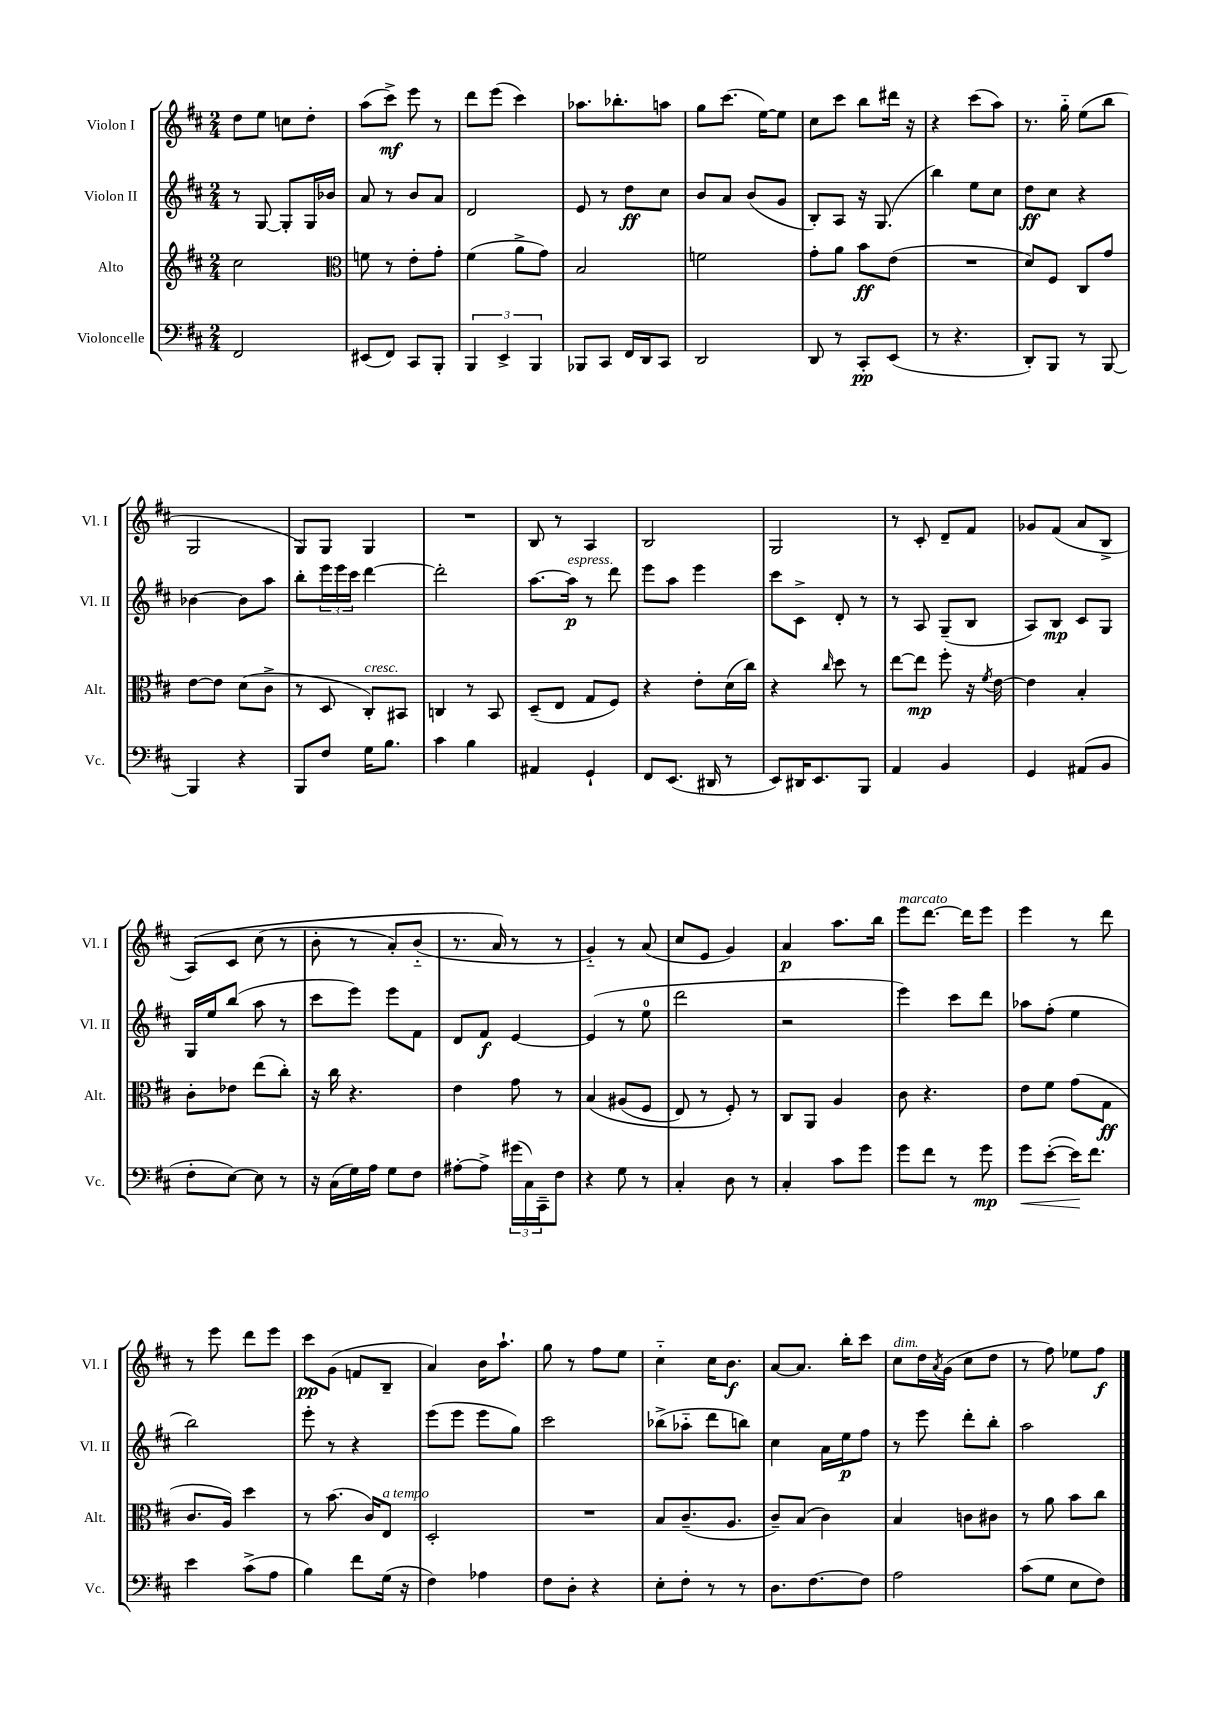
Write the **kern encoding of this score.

**kern	**dynam	**kern	**dynam	**kern	**dynam	**kern	**dynam
*part4	*part4	*part3	*part3	*part2	*part2	*part1	*part1
*staff4	*staff4	*staff3	*staff3	*staff2	*staff2	*staff1	*staff1
*I"Violoncelle	*	*I"Alto	*	*I"Violon II	*	*I"Violon I	*
*I'Vc.	*	*I'Alt.	*	*I'Vl. II	*	*I'Vl. I	*
*clefF4	*	*clefG2	*	*clefG2	*	*clefG2	*
*k[f#c#]	*	*k[f#c#]	*	*k[f#c#]	*	*k[f#c#]	*
*M2/4	*	*M2/4	*	*M2/4	*	*M2/4	*
=16	=16	=16	=16	=16	=16	=16	=16
2FF#/	.	2cc#\	.	8r	.	8dd\L	.
.	.	.	.	[8G/	.	8ee\J	.
.	.	.	.	8G'/L]	.	8ccn\L	.
.	.	.	.	16G/L	.	8dd'\J	.
.	.	.	.	16b-X/JJ	.	.	.
=17	=17	=17	=17	=17	=17	=17	=17
*	*	*clefC3	*	*	*	*	*
(8EE#X/L	.	8fn\	.	8a/	.	(8aa\L	.
8FF#/J)	.	8r	.	8r	.	8ccc#^\J)	mf
8CC#/L	.	8e'\L	.	8b/L	.	8eee\	.
8BBB'/J	.	8g'\J	.	8a/J	.	8r	.
=18	=18	=18	=18	=18	=18	=18	=18
6BBB/	.	(4f#\	.	2d/	.	8ddd\L	.
.	.	.	.	.	.	(8eee\J	.
6EE^/	.	.	.	.	.	.	.
.	.	8a^\L	.	.	.	4ccc#\)	.
6BBB/	.	.	.	.	.	.	.
.	.	8g\J)	.	.	.	.	.
=19	=19	=19	=19	=19	=19	=19	=19
8BBB-X/L	.	2B/	.	8e/	.	8.aa-X\L	.
8CC#/J	.	.	.	8r	.	.	.
.	.	.	.	.	.	8.bb-X'\	.
16FF#/LL	.	.	.	8dd\L	ff	.	.
16DD/J	.	.	.	.	.	.	.
8CC#/J	.	.	.	8cc#\J	.	8aan\J	.
=20	=20	=20	=20	=20	=20	=20	=20
2DD/	.	2fn\	.	8b/L	.	8gg\L	.
.	.	.	.	8a/J	.	(8.ccc#\J	.
.	.	.	.	(8b/L	.	.	.
.	.	.	.	.	.	[16ee\KL)	.
.	.	.	.	8g/J	.	8ee\J]	.
=21	=21	=21	=21	=21	=21	=21	=21
8DD/	.	8g'\L	.	8B'/L)	.	8cc#\L	.
8r	.	8a\J	.	8A/J	.	8ccc#\J	.
8CC#'/L	pp	8b\L	ff	16r	.	8bb\L	.
.	.	.	.	(8.G/	.	.	.
(8EE/J	.	(8e\J	.	.	.	16ddd#X\Jk	.
.	.	.	.	.	.	16r	.
=22	=22	=22	=22	=22	=22	=22	=22
8r	.	2r	.	4bb\)	.	4r	.
4.r	.	.	.	.	.	.	.
.	.	.	.	8ee\L	.	(8ccc#\L	.
.	.	.	.	8cc#\J	.	8aa\J)	.
=23	=23	=23	=23	=23	=23	=23	=23
8DD'/L)	.	8d/L)	.	8dd\L	ff	8.r	.
8BBB/J	.	8F#/J	.	8cc#\J	.	.	.
.	.	.	.	.	.	16gg\	.
8r	.	8C#/L	.	4r	.	(8ee\L	.
[8BBB/	.	8g/J	.	.	.	8bb\J	.
!!LO:LB:g=z
=24	=24	=24	=24	=24	=24	=24	=24
4BBB/]	.	[8e\L	.	[4b-X\	.	2G/	.
.	.	8e\J]	.	.	.	.	.
4r	.	(8d\L	.	8b-\L]	.	.	.
.	.	8c#^\J	.	8aa\J	.	.	.
=25	=25	=25	=25	=25	=25	=25	=25
8BBB/L	.	8r	.	8bb'\L	.	8G/L)	.
8F#/J	.	8D/	.	24eee\L	.	8G/J	.
.	.	.	.	24eee\	.	.	.
.	.	.	.	24ccc#\JJ	.	.	.
!	!	!LO:TX:a:i:t=cresc.	!	!	!	!	!
16G\KL	.	8C#'/L)	.	[4ddd\	.	4G/	.
8.B\J	.	.	.	.	.	.	.
.	.	8BB#X/J	.	.	.	.	.
=26	=26	=26	=26	=26	=26	=26	=26
4c#\	.	4Cn/	.	2ddd'\]	.	2r	.
4B\	.	8r	.	.	.	.	.
.	.	8BB/	.	.	.	.	.
=27	=27	=27	=27	=27	=27	=27	=27
4AA#X/	.	(8D~/L	.	[8.aa\L	.	8B/	.
.	.	8E/J	.	.	.	8r	.
!	!	!	!	!LO:TX:a:i:t=espress.	!	!	!
.	.	.	.	16aa\Jk]	p	.	.
4GG`/	.	8G/L	.	8r	.	4A/	.
.	.	8F#/J)	.	8ddd\	.	.	.
=28	=28	=28	=28	=28	=28	=28	=28
8FF#/L	.	4r	.	8eee\L	.	2B/	.
(8.EE/J	.	.	.	8aa\J	.	.	.
.	.	8e'\L	.	4eee\	.	.	.
16DD#X/	.	.	.	.	.	.	.
8r	.	(16d\L	.	.	.	.	.
.	.	16cc#\JJ)	.	.	.	.	.
=29	=29	=29	=29	=29	=29	=29	=29
8EE/L)	.	4r	.	8ccc#\L	.	2G/	.
16DD#X/K	.	.	.	8c#^\J	.	.	.
8.EE/	.	.	.	.	.	.	.
.	.	16qqcc#/	.	.	.	.	.
.	.	8dd\	.	8d'/	.	.	.
8BBB/J	.	8r	.	8r	.	.	.
=30	=30	=30	=30	=30	=30	=30	=30
4AA/	.	[8ee\L	.	8r	.	8r	.
.	.	8ee\J]	mp	8A/	.	8c#'/	.
4BB/	.	8ff#'\	.	(8G~/L	.	8d~/L	.
.	.	16r	.	8B/J	.	8f#/J	.
.	.	8qf#/	.	.	.	.	.
.	.	[16e\	.	.	.	.	.
=31	=31	=31	=31	=31	=31	=31	=31
4GG/	.	4e\]	.	8A/L)	.	8g-X/L	.
.	.	.	.	8B/J	mp	(8f#/J	.
(8AA#X/L	.	4B'/	.	8c#/L	.	8a/L	.
8BB/J	.	.	.	8G/J	.	8B^/J	.
!!LO:LB:g=z
=32	=32	=32	=32	=32	=32	=32	=32
8F#'\L	.	8c#'\L	.	16G/LL	.	(8A/L)	.
.	.	.	.	16ee/J	.	.	.
[8E\J)	.	8e-X\J	.	(8bb/J	.	8c#/J	.
8E\]	.	(8ee\L	.	8aa\	.	(8cc#\	.
8r	.	8cc#'\J)	.	8r	.	8r	.
=33	=33	=33	=33	=33	=33	=33	=33
16r	.	16r	.	8ccc#\L	.	8b'\	.
(16C#\LL	.	16cc#\	.	.	.	.	.
16G\)	.	4.r	.	8eee\J)	.	8r	.
16A\JJ	.	.	.	.	.	.	.
8G\L	.	.	.	8eee\L	.	8a'/L)	.
8F#\J	.	.	.	8f#\J	.	(8b/J	.
=34	=34	=34	=34	=34	=34	=34	=34
[8A#X'\L	.	4e\	.	8d/L	.	8.r	.
8A#^\J]	.	.	.	8f#/J	f	.	.
.	.	.	.	.	.	16a/)	.
(24g#X\LL	.	8g\	.	[4e/	.	8r	.
24C#\)	.	.	.	.	.	.	.
24CC#~\J	.	.	.	.	.	.	.
8F#\J	.	8r	.	.	.	8r	.
=35	=35	=35	=35	=35	=35	=35	=35
4r	.	(4B/	.	(4e/]	.	4g/)	.
8G\	.	(8A#X/L	.	8r	.	8r	.
8r	.	8F#/J	.	8ee\	.	(8a/	.
=36	=36	=36	=36	=36	=36	=36	=36
4C#'/	.	8E/)	.	2ddd\	.	8cc#/L	.
.	.	8r	.	.	.	8e/J	.
8D\	.	8F#'/)	.	.	.	4g/)	.
8r	.	8r	.	.	.	.	.
=37	=37	=37	=37	=37	=37	=37	=37
4C#'/	.	8C#/L	.	2r	.	4a/	p
.	.	8AA/J	.	.	.	.	.
8c#\L	.	4A/	.	.	.	8.aa\L	.
8g\J	.	.	.	.	.	.	.
.	.	.	.	.	.	16bb\Jk	.
=38	=38	=38	=38	=38	=38	=38	=38
!	!	!	!	!	!	!LO:TX:a:i:t=marcato	!
8g\L	.	8c#\	.	4eee\)	.	8eee\L	.
8f#\J	.	4.r	.	.	.	[8.ddd\J	.
8r	.	.	.	8ccc#\L	.	.	.
.	.	.	.	.	.	16ddd\KL]	.
8g\	mp	.	.	8ddd\J	.	8eee\J	.
=39	=39	=39	=39	=39	=39	=39	=39
!	!LO:HP:b	!	!	!	!	!	!
8g\L	<	8e\L	.	8aa-X\L	.	4eee\	.
([8e'\J	.	8f#\J	.	(8ff#'\J	.	.	.
16e\KL])	.	(8g\L	.	4ee\	.	8r	.
8.f#\J	[	.	.	.	.	.	.
.	.	8G\J	ff	.	.	8ddd\	.
!!LO:LB:g=z
=40	=40	=40	=40	=40	=40	=40	=40
4e\	.	8.c#/L	.	2bb\)	.	8r	.
.	.	.	.	.	.	8eee\	.
.	.	16A/Jk)	.	.	.	.	.
(8c#^\L	.	4dd\	.	.	.	8ddd\L	.
8A\J	.	.	.	.	.	8eee\J	.
=41	=41	=41	=41	=41	=41	=41	=41
4B\)	.	8r	.	8eee'\	.	8ccc#\L	pp
.	.	(8.b\	.	8r	.	(8g\J	.
8f#\L	.	.	.	4r	.	8fn/L	.
.	.	16c#/KL)	.	.	.	.	.
!	!	!LO:TX:a:i:t=a tempo	!	!	!	!	!
(16G\Jk	.	8E/J	.	.	.	8B~/J	.
16r	.	.	.	.	.	.	.
=42	=42	=42	=42	=42	=42	=42	=42
4F#\)	.	2D'/	.	(8eee\L	.	4a/)	.
.	.	.	.	8eee\J	.	.	.
4A-X\	.	.	.	8eee\L	.	16b\KL	.
.	.	.	.	.	.	8.aa`\J	.
.	.	.	.	8gg\J)	.	.	.
=43	=43	=43	=43	=43	=43	=43	=43
8F#\L	.	2r	.	2ccc#\	.	8gg\	.
8D'\J	.	.	.	.	.	8r	.
4r	.	.	.	.	.	8ff#\L	.
.	.	.	.	.	.	8ee\J	.
=44	=44	=44	=44	=44	=44	=44	=44
8E'\L	.	8B/L	.	(8bb-X^\L	.	4cc#\	.
8F#'\J	.	(8.c#~/	.	8aa-X\J	.	.	.
8r	.	.	.	8ddd\L	.	16cc#\KL	.
.	.	8.A/J	.	.	.	8.b\J	f
8r	.	.	.	8bbn\J)	.	.	.
=45	=45	=45	=45	=45	=45	=45	=45
8.D\L	.	8c#~/L)	.	4cc#\	.	[8a/L	.
.	.	(8B/J	.	.	.	8.a/J]	.
[8.F#\	.	.	.	.	.	.	.
.	.	4c#\)	.	16a\LL	.	.	.
.	.	.	.	16ee\J	p	16bb'\KL	.
8F#\J]	.	.	.	8ff#\J	.	8ccc#\J	.
=46	=46	=46	=46	=46	=46	=46	=46
!	!	!	!	!	!	!LO:TX:a:i:t=dim.	!
2A\	.	4B/	.	8r	.	8cc#\L	.
.	.	.	.	8eee\	.	16dd\L	.
.	.	.	.	.	.	8qa/	.
.	.	.	.	.	.	(16g\JJ	.
.	.	8cn\L	.	8ddd'\L	.	8cc#\L	.
.	.	8c#X\J	.	8bb'\J	.	8dd\J	.
=47	=47	=47	=47	=47	=47	=47	=47
(8c#\L	.	8r	.	2aa\	.	8r	.
8G\J	.	8a\	.	.	.	8ff#\)	.
8E\L	.	8b\L	.	.	.	8ee-X\L	.
8F#\J)	.	8cc#\J	.	.	.	8ff#\J	f
==	==	==	==	==	==	==	==
*-	*-	*-	*-	*-	*-	*-	*-
